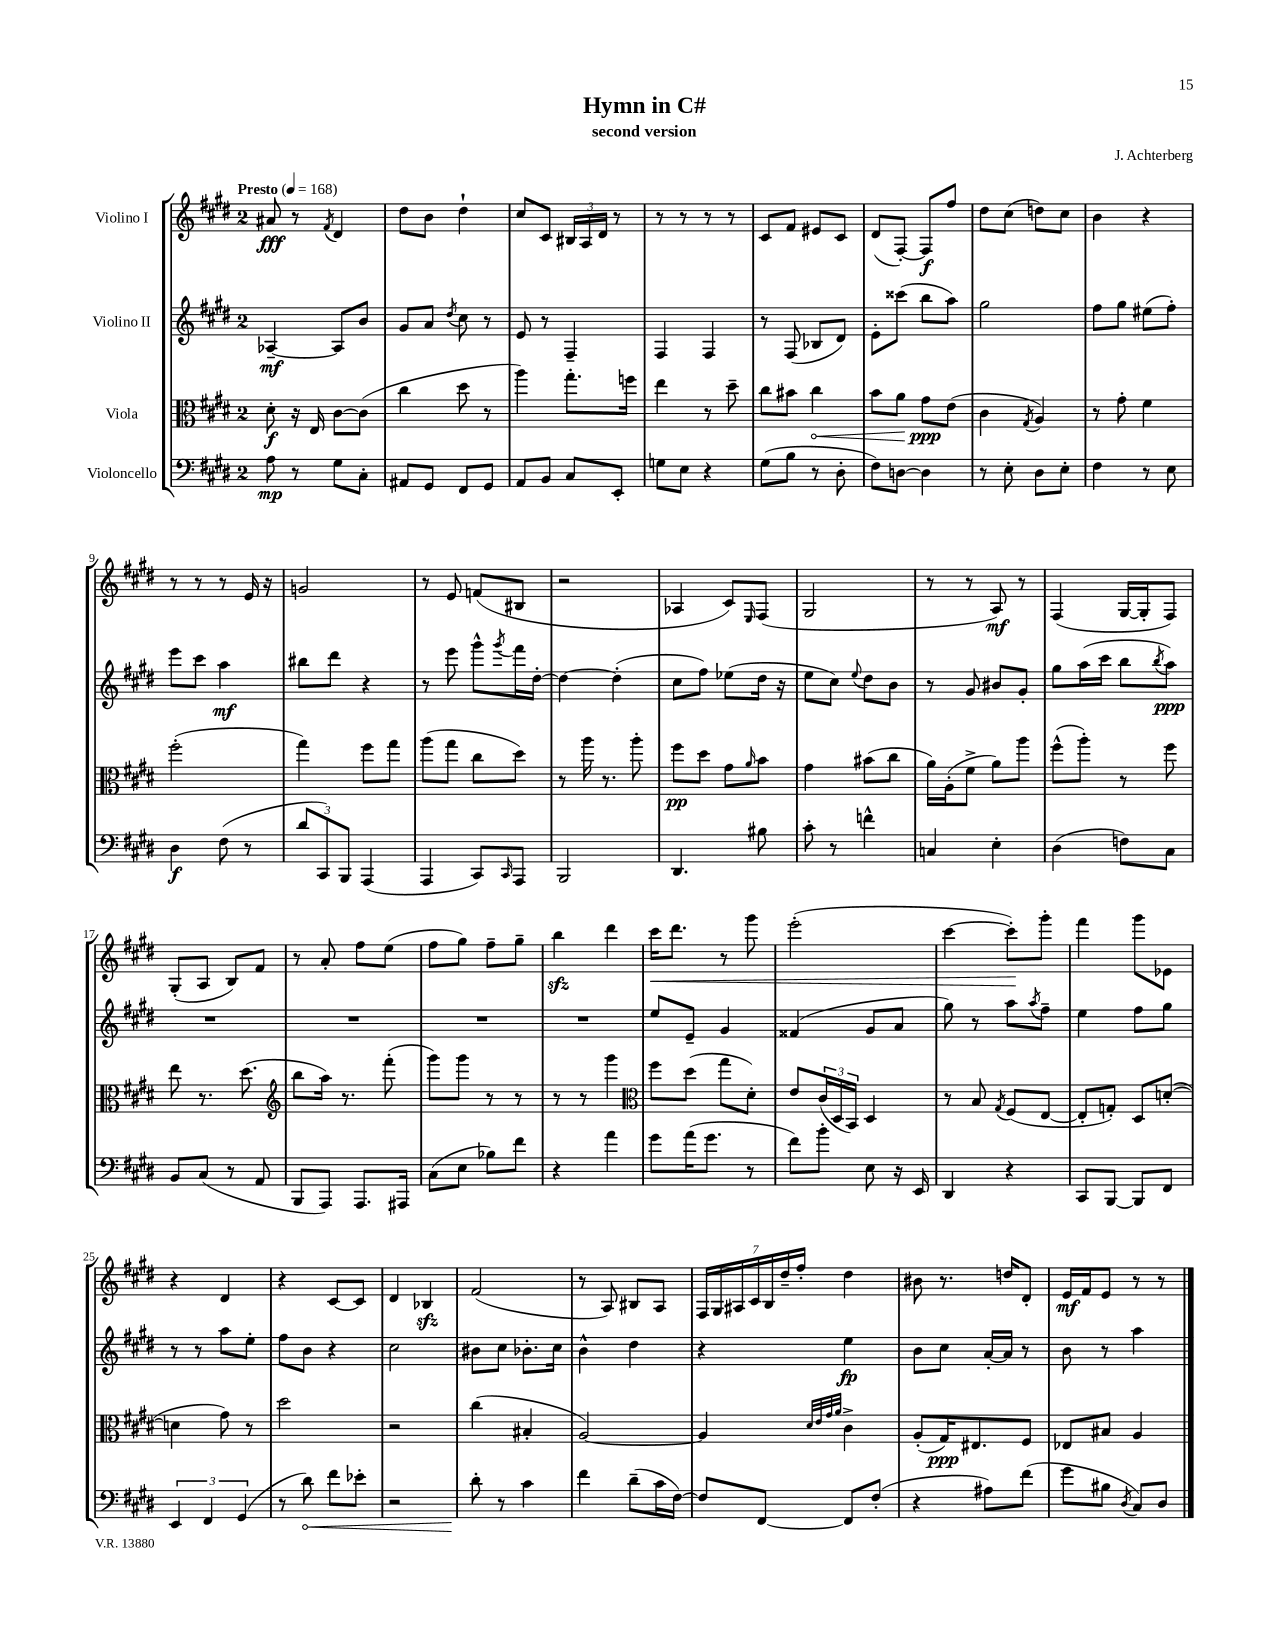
\header { title = "Hymn in C#" composer = "J. Achterberg" subtitle = "second version" }
<<
\new StaffGroup <<
\new Staff = "s0" \with { instrumentName = "Violino I" } {
    \clef treble \key e \major \once \override Staff.TimeSignature.style = #'single-digit \time 2/4 \tempo "Presto" 4 = 168
    ais'8\fff r8 \acciaccatura { fis'8 } dis'4 |
    dis''8 b'8 dis''4-! |
    cis''8 cis'8 \tuplet 3/2 { bis16 a16 dis'16 } r8 |
    r8 r8 r8 r8 |
    cis'8 fis'8 eis'8 cis'8 |
    dis'8( fis8~-.) fis8\f fis''8 |
    dis''8 cis''8( d''8) cis''8 |
    b'4 r4 |
    r8 r8 r8 e'16 r16 |
    g'2 |
    r8 e'8 f'8( bis8 |
    r2 |
    aes4 cis'8) \grace { e16 } fis8( |
    gis2 |
    r8 r8 a8\mf) r8 |
    fis4( gis16~ gis16-. fis8) |
    gis8-.( a8 b8) fis'8 |
    r8 a'8-. fis''8 e''8( |
    fis''8 gis''8) fis''8-- gis''8-- |
    b''4\sfz dis'''4 |
    cis'''16\< dis'''8. r8 gis'''8 |
    e'''2-.( |
    cis'''4~ cis'''8-.\!) gis'''8-. |
    fis'''4 gis'''8 ees'8 |
    r4 dis'4 |
    r4 cis'8~ cis'8 |
    dis'4 bes4\sfz |
    fis'2( |
    r8 a8) bis8 a8 |
    \tuplet 7/4 { fis16 gis16 ais16 cis'16 b16 dis''16-- fis''16-. } dis''4 |
    bis'8 r8. d''16 dis'8-. |
    e'16\mf fis'16 e'8 r8 r8 \bar "|." |
}
\new Staff = "s1" \with { instrumentName = "Violino II" } {
    \clef treble \key e \major \once \override Staff.TimeSignature.style = #'single-digit \time 2/4
    aes4~--\mf aes8 b'8 |
    gis'8 a'8 \acciaccatura { dis''8 } cis''8 r8 |
    e'8 r8 fis4-- |
    fis4 fis4 |
    r8 fis8( bes8 dis'8) |
    e'8-. cisis'''8( b''8 a''8) |
    gis''2 |
    fis''8 gis''8 eis''8( fis''8-.) |
    e'''8 cis'''8 a''4\mf |
    bis''8 dis'''8 r4 |
    r8 e'''8 gis'''8-^ \acciaccatura { gis'''8 } fis'''16 dis''16~-. |
    dis''4~ dis''4-.( |
    cis''8 fis''8) ees''8( dis''16 r16 |
    e''8 cis''8) \appoggiatura { e''8 } dis''8 b'8 |
    r8 gis'8 bis'8 gis'8-. |
    gis''8 a''16( cis'''16 b''8 \acciaccatura { b''8 } a''8\ppp) |
    R2 |
    R2 |
    R2 |
    R2 |
    e''8 e'8-- gis'4 |
    fisis'4( gis'8 a'8 |
    gis''8) r8 a''8 \acciaccatura { a''8 } fis''8-- |
    e''4 fis''8 gis''8 |
    r8 r8 a''8 e''8-. |
    fis''8 b'8 r4 |
    cis''2 |
    bis'8 cis''8 bes'8.-. cis''16 |
    b'4-^ dis''4 |
    r4 e''4\fp |
    b'8 cis''8 a'16~-. a'16 r8 |
    b'8 r8 a''4 \bar "|." |
}
\new Staff = "s2" \with { instrumentName = "Viola" } {
    \clef alto \key e \major \once \override Staff.TimeSignature.style = #'single-digit \time 2/4
    dis'8-.\f r16 e16 cis'8~ cis'8( |
    cis''4 dis''8 r8 |
    a''4) gis''8.-. f''16 |
    e''4 r8 dis''8-- |
    cis''8 bis'8 \once \override Hairpin.circled-tip = ##t cis''4\< |
    b'8 a'8 gis'8\ppp\! e'8( |
    cis'4 \acciaccatura { gis8 } a4) |
    r8 gis'8-. fis'4 |
    fis''2-.( |
    gis''4) fis''8 gis''8 |
    a''8( gis''8 cis''8 dis''8) |
    r8 a''16 r8. a''8-. |
    fis''8\pp dis''8 gis'8 \grace { a'16 } b'8 |
    gis'4 bis'8( cis''8 |
    a'16) a16-.( fis'8-> a'8) a''8 |
    fis''8-^( a''8-.) r8 fis''8 |
    e''8 r8. dis''8.( |
    \clef treble b''8 a''16) r8. fis'''8-.( |
    gis'''8) gis'''8 r8 r8 |
    r8 r8 gis'''4 |
    \clef alto fis''8 dis''8( gis''8 dis'8-.) |
    e'8 \tuplet 3/2 { cis'16( dis16 b,16) } dis4 |
    r8 b8 \acciaccatura { gis8 } fis8( e8~ |
    e8-. g8-.) dis8 d'8~-.( |
    d'4 gis'8) r8 |
    dis''2 |
    r2 |
    cis''4( bis4-. |
    a2~) |
    a4 \grace { dis'32 e'32 gis'32 a'32 } cis'4-> |
    a8-.( gis16\ppp) eis8. fis8 |
    ees8 bis8 a4 \bar "|." |
}
\new Staff = "s3" \with { instrumentName = "Violoncello" } {
    \clef bass \key e \major \once \override Staff.TimeSignature.style = #'single-digit \time 2/4
    a8\mp r8 gis8 cis8-. |
    ais,8 gis,8 fis,8 gis,8 |
    a,8 b,8 cis8 e,8-. |
    g8 e8 r4 |
    gis8( b8 r8 dis8-. |
    fis8) d8~ d4 |
    r8 e8-. dis8 e8-. |
    fis4 r8 e8 |
    dis4\f fis8( r8 |
    \tuplet 3/2 { dis'8 cis,8) b,,8 } a,,4( |
    a,,4 cis,8) \grace { cis,16 } a,,8 |
    b,,2 |
    dis,4. bis8 |
    cis'8-. r8 f'4-^ |
    c4 e4-. |
    dis4( f8) cis8 |
    b,8 cis8( r8 a,8 |
    b,,8 a,,8) a,,8. ais,,16 |
    cis8( e8 bes8) fis'8 |
    r4 a'4 |
    gis'8 a'16( gis'8. r8 |
    fis'8) b'8-. e8 r16 e,16 |
    dis,4 r4 |
    cis,8 b,,8~ b,,8 fis,8 |
    \tuplet 3/2 { e,4 fis,4 gis,4( } |
    r8 \once \override Hairpin.circled-tip = ##t dis'8\<) fis'8 ees'8-. |
    r2 |
    dis'8-.\! r8 cis'4 |
    fis'4 dis'8--( cis'16 fis16~) |
    fis8 fis,8~ fis,8 fis8-.( |
    r4 ais8) fis'8( |
    gis'8 bis8 \acciaccatura { dis8 } cis8) dis8 \bar "|." |
}
>>
>>
